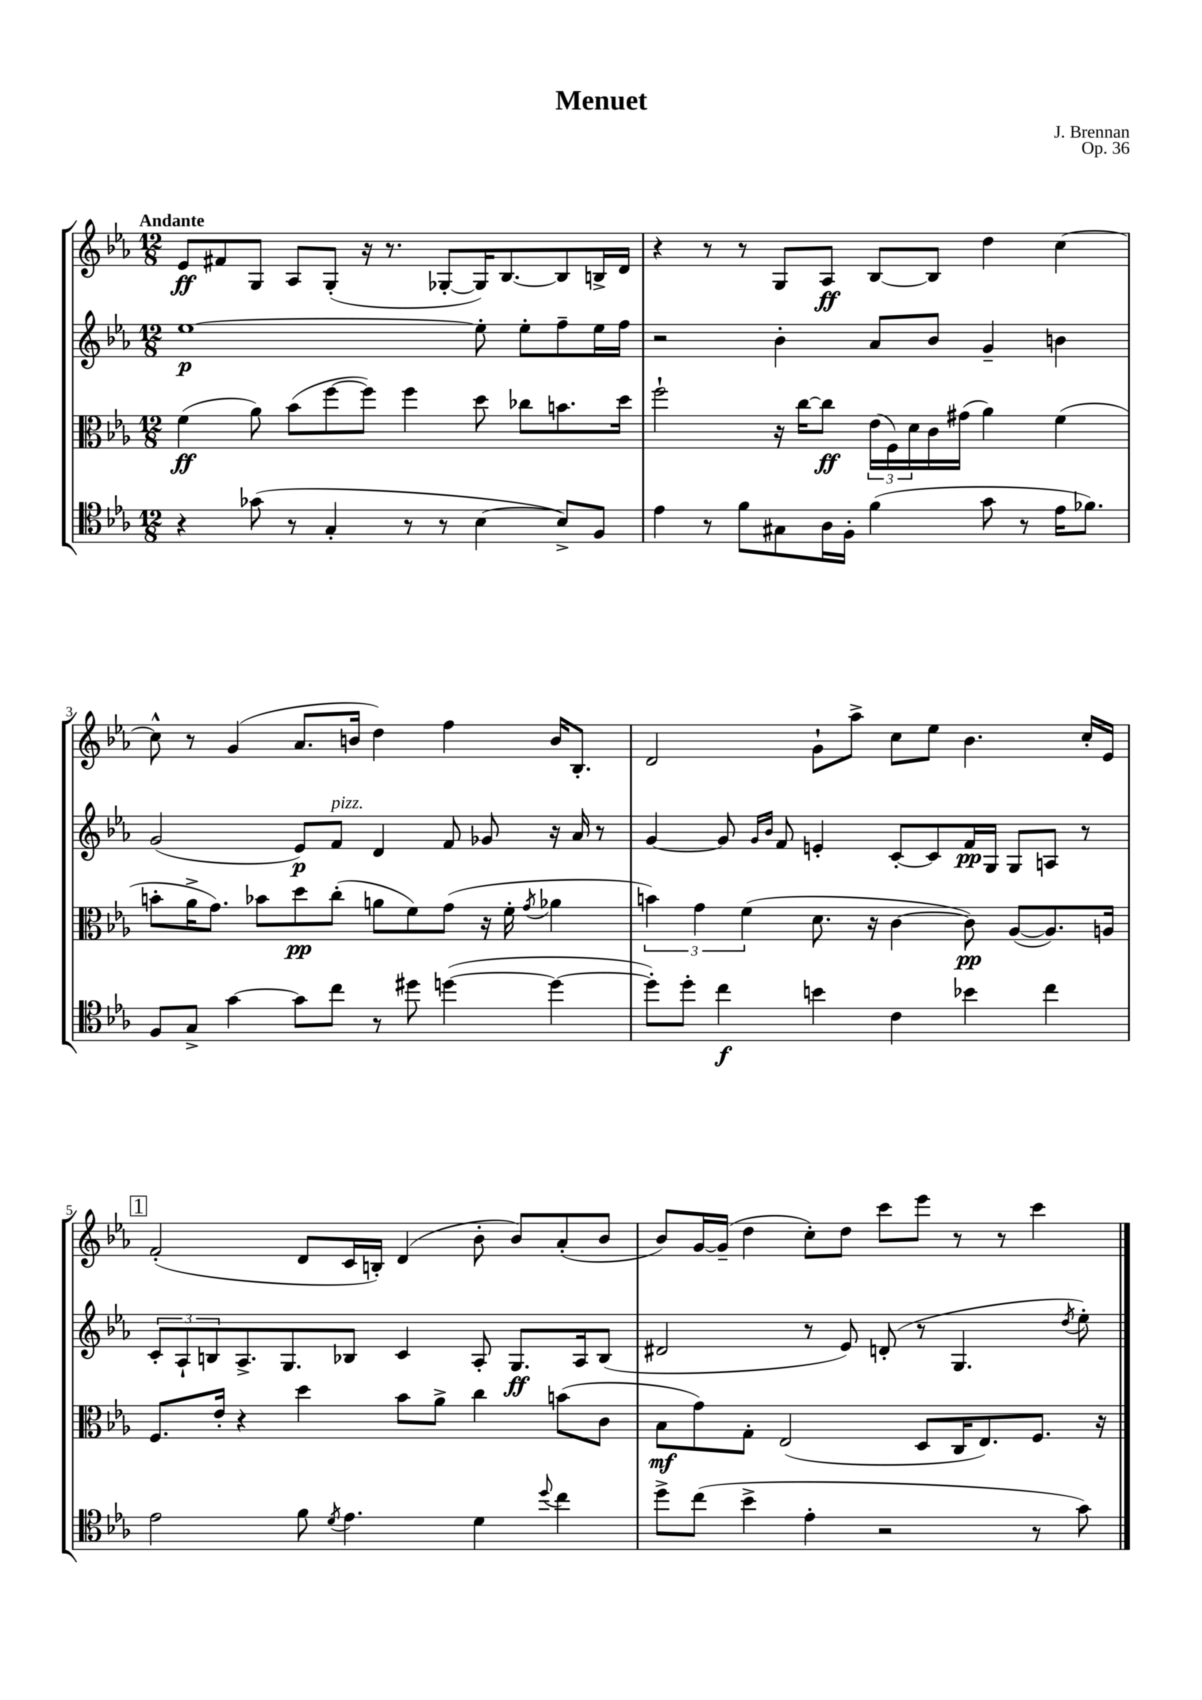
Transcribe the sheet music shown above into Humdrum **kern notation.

**kern	**kern	**kern	**kern
*staff4	*staff3	*staff2	*staff1
*clefC4	*clefC3	*clefG2	*clefG2
*k[b-e-a-]	*k[b-e-a-]	*k[b-e-a-]	*k[b-e-a-]
*M12/8	*M12/8	*M12/8	*M12/8
4r	(4f	[1ee-	8e-
.	.	.	8f#
(8g-	8a-)	.	8G
8r	(8b-	.	8A-
4G'	[8ff	.	(8G'
.	8ff])	.	16r
.	.	.	8.r
8r	4ff	.	.
8r	.	.	[8G-'
[4B-	8dd	8ee-']	16G-])
.	.	.	[8.B-
.	8cc-	8ee-'	.
8B-^])	8.b	8ff~	8B-]
8F	.	16ee-	16B^
.	16dd	16ff	16d
=	=	=	=
4e-	2ff`	2r	4r
8r	.	.	8r
8f	.	.	8r
8G#	16r	4b-'	8G
.	[16cc	.	.
16A-	8cc]	.	8A-
16F'	.	.	.
(4f	(24e-	8a-	[8B-
.	24F)	.	.
.	24d	.	.
.	16c	8b-	8B-]
.	(16g#	.	.
8g	4a-)	4g~	4dd
8r	.	.	.
16e-	(4f	4b	[4cc
8.f-)	.	.	.
=	=	=	=
8F	8b'	(2g	8cc^^]
8G^	16a-^	.	8r
.	8.g)	.	.
[4g	.	.	(4g
.	8b-	.	.
8g]	8dd	8e-)	8.a-
8cc	(8cc'	8f	.
.	.	.	16b
8r	8a	4d	4dd)
8dd#	8f)	.	.
([4dd	(8g	8f	4ff
.	16r	8g-	.
.	16f'	.	.
.	8qg	.	.
4dd_	4a-	16r	16b
.	.	16a-	8.B-'
.	.	8r	.
=	=	=	=
8dd'])	6b)	[4g	2d
8dd'	.	.	.
.	6g	.	.
4cc	.	8g]	.
.	(6f	.	.
.	.	16qqg	.
.	.	16qqb-	.
.	.	8f	.
4b	8.d	4e'	8g`
.	.	.	8aa-^
.	16r	.	.
4c	[4c	[8c'	8cc
.	.	8c]	8ee-
4b-	8c])	16f	4.b-
.	.	16G	.
.	([8A-	8G	.
4cc	8.A-])	8A	.
.	.	8r	16cc'
.	16A	.	16e-
=	=	=	=
2e-	8.F	12c'	(2f'
.	.	12A-`	.
.	.	12B	.
.	16e-'	.	.
.	4r	8.A-^	.
.	.	8.G	.
8f	4dd	.	8d
8qd	.	.	.
4.e-	.	8B-	16c
.	.	.	16B')
.	8b-	4c	(4d
.	8a-^	.	.
4d	4cc	8A-'	8b-'
.	.	8.G	8b-)
8qqdd	.	.	.
4cc	(8b	.	(8a-'
.	.	16A-	.
.	8c	(8B-	8b-
=	=	=	=
8dd^	8B-	2d#	8b-)
(8cc	8g)	.	[16g
.	.	.	(16g~]
4b-^	8G'	.	4dd
.	(2E-	.	.
4e-'	.	8r	8cc')
.	.	8e-)	8dd
2r	.	(8d'	8ccc
.	8D	8r	8eee-
.	16C	4.G	8r
.	8.E-)	.	.
.	.	.	8r
8r	8.F	.	4ccc
.	.	8qdd	.
8g)	.	8ee-')	.
.	16r	.	.
==	==	==	==
*-	*-	*-	*-
